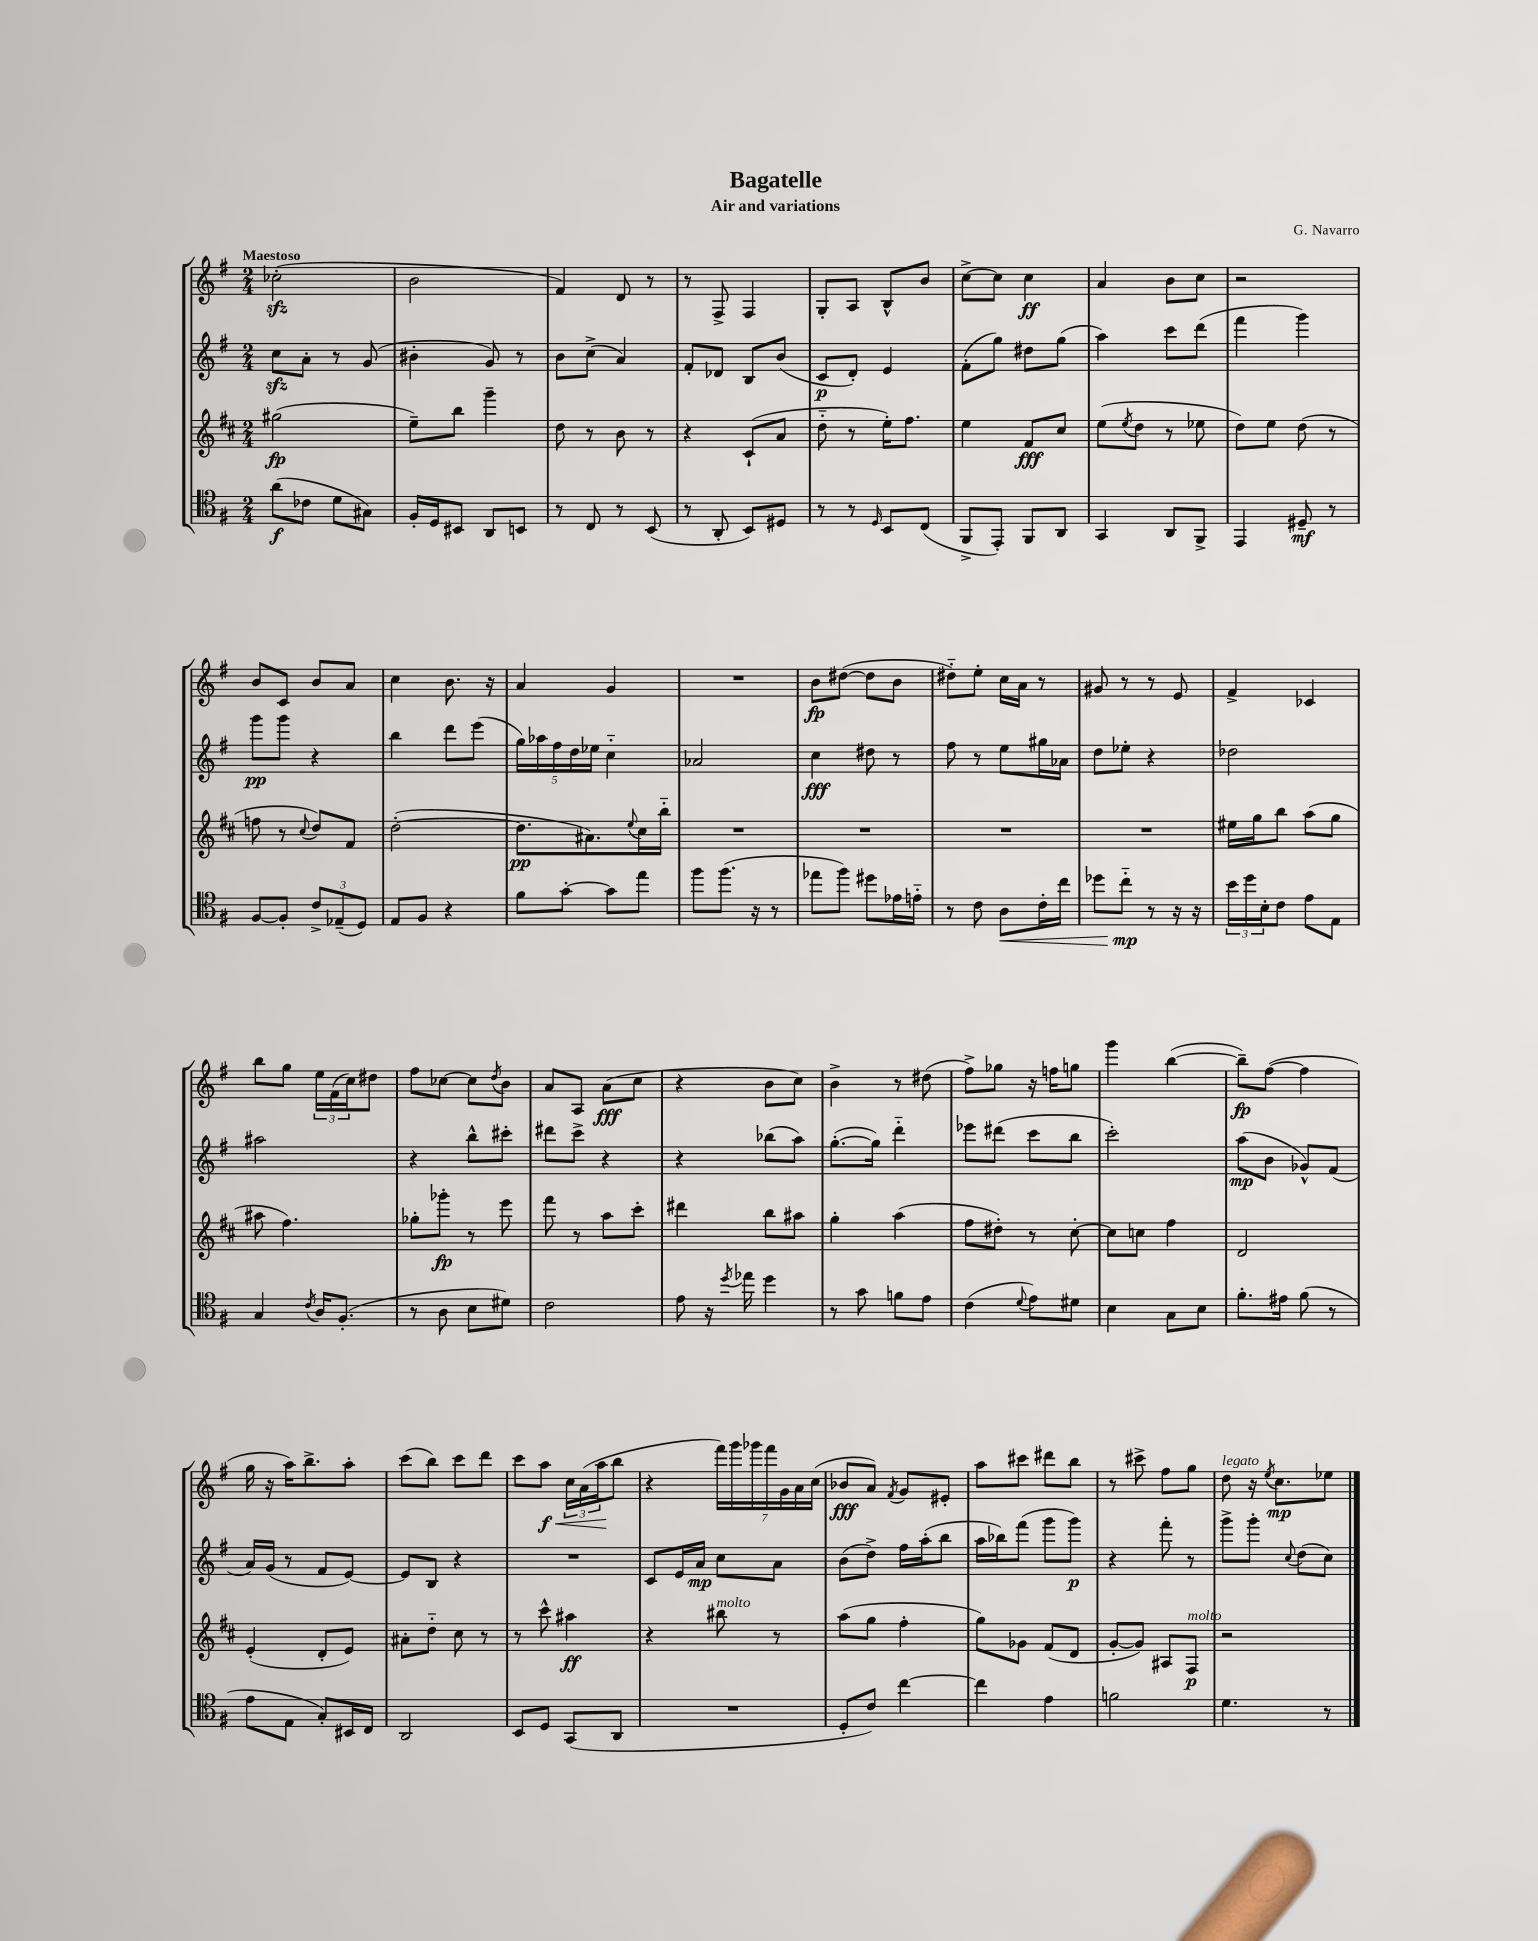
\header { title = "Bagatelle" composer = "G. Navarro" subtitle = "Air and variations" }
<<
\new StaffGroup <<
\new Staff = "s0" {
    \clef treble \key g \major \numericTimeSignature \time 2/4 \tempo "Maestoso"
    ces''2-.\sfz( |
    b'2 |
    fis'4) d'8 r8 |
    r8 fis8-> fis4 |
    g8-. a8 b8-^ b'8 |
    c''8~-> c''8 c''4\ff |
    a'4 b'8 c''8 |
    r2 |
    b'8 c'8 b'8 a'8 |
    c''4 b'8. r16 |
    a'4 g'4 |
    R2 |
    b'8\fp dis''8~( dis''8 b'8 |
    dis''8-_) e''8-. c''16 a'16 r8 |
    gis'8 r8 r8 e'8 |
    fis'4-> ces'4 |
    b''8 g''8 \tuplet 3/2 { e''16 fis'16( c''16) } dis''8 |
    fis''8 ces''8~ ces''8 \acciaccatura { d''8 } b'8 |
    a'8 a8 a'8\fff( c''8 |
    r4 b'8 c''8) |
    b'4-> r8 dis''8( |
    fis''8->) ges''8 r16 f''16 g''8 |
    g'''4 b''4~( |
    b''8--\fp) fis''8~( fis''4 |
    g''16 r16 a''16) b''8.-> a''8-. |
    c'''8( b''8) c'''8 d'''8 |
    c'''8 a''8\f\< \tuplet 3/2 { c''16 a'16( a''16\! } b''8 |
    r4 \tuplet 7/4 { fis'''16) g'''16 ges'''16 fis'''16 g'16 a'16 c''16( } |
    bes'8\fff a'8) \acciaccatura { fis'8 } g'8 eis'8-. |
    a''8 cis'''8 dis'''8 b''8 |
    r8 cis'''8-> fis''8 g''8 |
    d''8^\markup { \italic "legato" } r16 \acciaccatura { e''8 } c''8.\mp ees''8 \bar "|." |
}
\new Staff = "s1" {
    \clef treble \key g \major \numericTimeSignature \time 2/4
    c''8\sfz a'8-. r8 g'8( |
    bis'4-. g'8) r8 |
    b'8 c''8->( a'4) |
    fis'8-. des'8 b8 b'8( |
    c'8\p d'8-.) e'4 |
    fis'8-.( g''8) dis''8 g''8( |
    a''4) c'''8 d'''8( |
    fis'''4 g'''4) |
    g'''8\pp g'''8 r4 |
    b''4 d'''8 e'''8( |
    \tuplet 5/4 { g''16) aes''16 fis''16 d''16 ees''16 } c''4-_ |
    aes'2 |
    c''4\fff dis''8 r8 |
    fis''8 r8 e''8 gis''16 aes'16 |
    d''8 ees''8-. r4 |
    des''2 |
    ais''2 |
    r4 b''8-^ cis'''8-. |
    dis'''8 c'''8-> r4 |
    r4 bes''8( a''8) |
    g''8.~-.( g''16) d'''4-_ |
    ees'''8 dis'''8( c'''8 b''8 |
    c'''2-.) |
    a''8\mp( b'8 ges'8-^) fis'8( |
    a'16) g'16( r8 fis'8 e'8~) |
    e'8 b8 r4 |
    R2 |
    c'8 e'16 a'16\mp c''8 a'8 |
    b'8( d''8->) fis''16 a''16-.( b''8 |
    a''16 bes''16) fis'''8( g'''8 g'''8\p) |
    r4 fis'''8-. r8 |
    g'''8-> g'''8-. \appoggiatura { c''8 } d''8( c''8) \bar "|." |
}
\new Staff = "s2" {
    \clef treble \key d \major \numericTimeSignature \time 2/4
    gis''2\fp( |
    e''8--) b''8 g'''4-- |
    d''8 r8 b'8 r8 |
    r4 cis'8-!( a'8 |
    d''8-_ r8 e''16-.) fis''8. |
    e''4 fis'8\fff cis''8 |
    e''8( \acciaccatura { e''8 } d''8 r8 ees''8 |
    d''8) e''8 d''8( r8 |
    f''8 r8 \appoggiatura { cis''8 } d''8) fis'8 |
    d''2~-.( |
    d''8.\pp ais'8.) \appoggiatura { e''8 } cis''16 b''16-_ |
    R2 |
    R2 |
    R2 |
    R2 |
    eis''16 g''16 b''8 a''8( g''8 |
    ais''8 fis''4.) |
    ges''8-. ges'''8-.\fp r8 e'''8 |
    fis'''8 r8 a''8 cis'''8-. |
    dis'''4 b''8 ais''8 |
    g''4-. a''4( |
    fis''8 dis''8-.) r8 cis''8~-. |
    cis''8 c''8 fis''4 |
    d'2 |
    e'4-.( d'8-. e'8) |
    ais'8-. d''8-_ cis''8 r8 |
    r8 cis'''8-^ ais''4\ff |
    r4 bis''8^\markup { \italic "molto" } r8 |
    a''8( g''8 fis''4-. |
    g''8) ges'8 fis'8( d'8 |
    g'8~-. g'8) ais8 fis8\p^\markup { \italic "molto" } |
    r2 \bar "|." |
}
\new Staff = "s3" {
    \clef tenor \key g \major \numericTimeSignature \time 2/4
    a'8\f( ces'8 d'8 gis8) |
    fis16-. d16 bis,8 a,8 b,8 |
    r8 c8 r8 b,8( |
    r8 a,8-. b,8) dis8 |
    r8 r8 \grace { d16 } b,8 c8( |
    fis,8-> e,8-.) fis,8 a,8 |
    g,4 a,8 fis,8-> |
    e,4 dis8--\mf r8 |
    fis8~ fis8-. \tuplet 3/2 { c'8-> ees8--( d8) } |
    e8 fis8 r4 |
    fis'8 g'8~-. g'8 e''8 |
    fis''8 fis''8.( r16 r8 |
    ees''8 fis''8) dis''8 ees'16 e'16-_ |
    r8 c'8 a8\< c'16-. c''16 |
    des''8 c''8-_\mp\! r8 r16 r16 |
    \tuplet 3/2 { b'16 d''16 b16-. } c'8 e'8 e8 |
    g4 \acciaccatura { c'8 } a16 fis8.-.( |
    r8 a8 b8 dis'8) |
    c'2 |
    e'8 r16 \acciaccatura { d''8 } ees''16 d''4 |
    r8 g'8 f'8 e'8 |
    c'4( \appoggiatura { d'8 } e'8) dis'8 |
    b4 g8 b8 |
    fis'8.-. eis'16 fis'8( r8 |
    e'8 e8 g8-.) bis,16 c16 |
    a,2 |
    b,8 d8 g,8( a,8 |
    R2 |
    d8-. c'8) c''4~ |
    c''4 e'4 |
    f'2 |
    d'4. r8 \bar "|." |
}
>>
>>
\layout { \context { \Score \remove "Bar_number_engraver" } }
